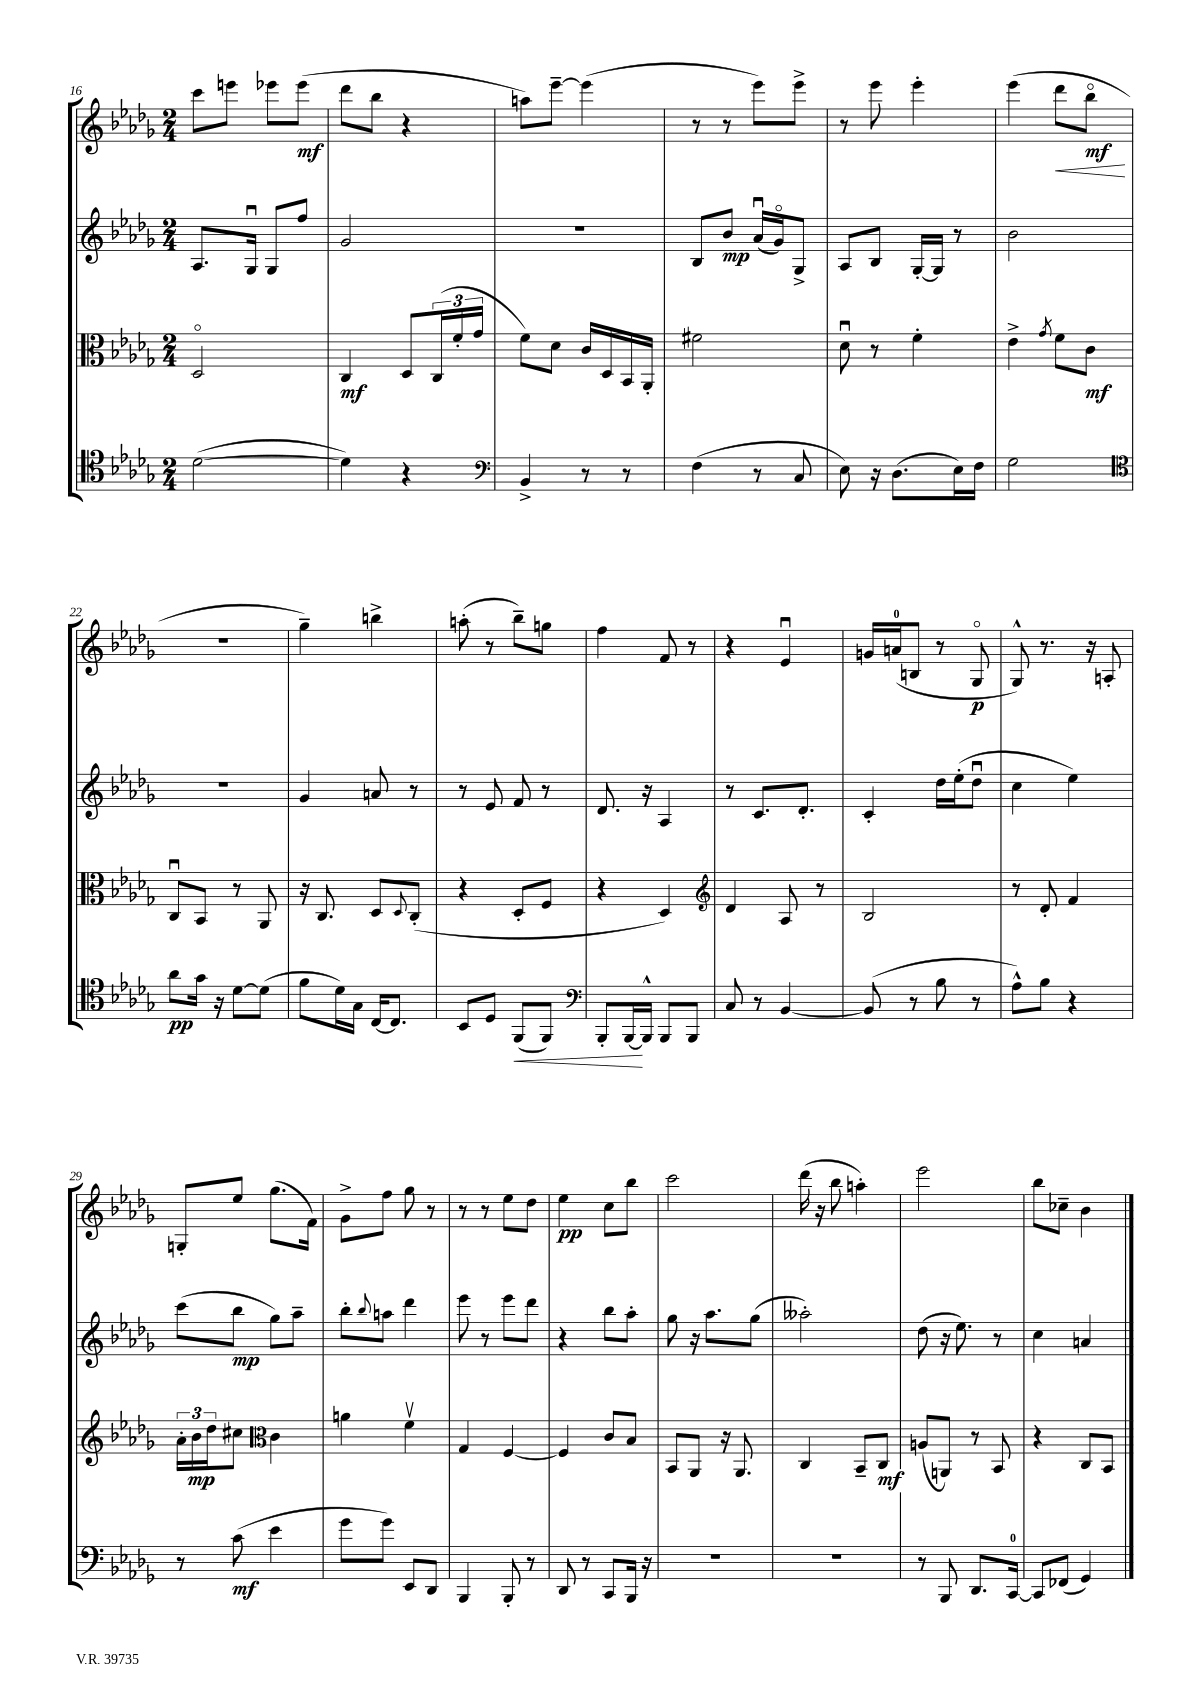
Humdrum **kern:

**kern	**kern	**kern	**kern
*staff4	*staff3	*staff2	*staff1
*clefC4	*clefC3	*clefG2	*clefG2
*k[b-e-a-d-g-]	*k[b-e-a-d-g-]	*k[b-e-a-d-g-]	*k[b-e-a-d-g-]
*M2/4	*M2/4	*M2/4	*M2/4
([2d-	2D-o	8.A-	8ccc
.	.	.	8eee
.	.	16G-u	.
.	.	8G-	8eee-
.	.	8ff	(8eee-
=	=	=	=
4d-])	4C	2g-	8ddd-
.	.	.	8bb-
4r	8D-	.	4r
.	(24C	.	.
.	24f'	.	.
.	24g-	.	.
=	=	=	=
*clefF4	*	*	*
4BB-^	8f)	2r	8aa)
.	8d-	.	[8eee-~
8r	16c	.	(4eee-]
.	16D-	.	.
8r	16BB-	.	.
.	16AA-'	.	.
=	=	=	=
(4F	2f#	8B-	8r
.	.	8b-	8r
8r	.	(16a-u	8eee-)
.	.	16g-o)	.
8C	.	8G-^	8eee-^
=	=	=	=
8E-)	8d-u	8A-	8r
16r	8r	8B-	8eee-
(8.D-	.	.	.
.	4f'	[16G-'	4eee-'
.	.	16G-]	.
16E-)	.	8r	.
16F	.	.	.
=	=	=	=
2G-	4e-^	2b-	(4eee-
.	8qg-	.	.
.	8f	.	8ddd-
.	8c	.	8bb-o
=	=	=	=
*clefC4	*	*	*
8a-	8Cu	2r	2r
16g-	8BB-	.	.
16r	.	.	.
[8d-	8r	.	.
(8d-]	8AA-	.	.
=	=	=	=
8f	16r	4g-	4gg-~)
.	8.C	.	.
16d-)	.	.	.
16G-	.	.	.
[16C	8D-	8a	4bb^
8.C]	.	.	.
.	8qqD-	.	.
.	(8C'	8r	.
=	=	=	=
8BB-	4r	8r	(8aa'
8D-	.	8e-	8r
(8FF	8D-'	8f	8bb-~)
8FF)	8F	8r	8gg
=	=	=	=
*clefF4	*	*	*
8BBB-'	4r	8.d-	4ff
[16BBB-	.	.	.
16BBB-^^]	.	16r	.
8BBB-	4D-)	4A-	8f
8BBB-	.	.	8r
=	=	=	=
*	*clefG2	*	*
8C	4d-	8r	4r
8r	.	8.c	.
[4BB-	8A-	.	4e-u
.	.	8.d-'	.
.	8r	.	.
=	=	=	=
(8BB-]	2B-	4c'	16g
.	.	.	(16a
8r	.	.	8B
8B-	.	16dd-	8r
.	.	(16ee-'	.
8r	.	8dd-u	8G-o
=	=	=	=
8A-^^)	8r	4cc	8G-^^)
8B-	8d-'	.	8.r
4r	4f	4ee-)	.
.	.	.	16r
.	.	.	8A'
=	=	=	=
8r	24a-'	(8ccc	8G'
.	24b-	.	.
.	24dd-	.	.
(8c	8cc#	8bb-	8ee-
*	*clefC3	*	*
4e-	4c	8gg-)	(8.gg-
.	.	8aa-~	.
.	.	.	16f)
=	=	=	=
8g-	4a	8bb-'	8g-^
.	.	8qqbb-	.
8g-)	.	8aa	8ff
8EE-	4fv	4ddd-	8gg-
8DD-	.	.	8r
=	=	=	=
4BBB-	4G-	8eee-	8r
.	.	8r	8r
8BBB-'	[4F	8eee-	8ee-
8r	.	8ddd-	8dd-
=	=	=	=
8DD-	4F]	4r	4ee-
8r	.	.	.
8CC	8c	8bb-	8cc
16BBB-	8B-	8aa-'	8bb-
16r	.	.	.
=	=	=	=
2r	8BB-	8gg-	2ccc
.	8AA-	16r	.
.	.	8.aa-	.
.	16r	.	.
.	8.AA-	.	.
.	.	(8gg-	.
=	=	=	=
2r	4C	2aa--')	(16ddd-
.	.	.	16r
.	.	.	8bb-
.	8BB-~	.	4aa')
.	8C	.	.
=	=	=	=
8r	(8A	(8dd-	2eee-
8BBB-	8AA)	16r	.
.	.	8.ee-)	.
8.DD-	8r	.	.
.	8BB-	8r	.
[16CC	.	.	.
=	=	=	=
8CC]	4r	4cc	8bb-
(8FF-	.	.	8cc-~
4GG-)	8C	4a	4b-
.	8BB-	.	.
==	==	==	==
*-	*-	*-	*-
